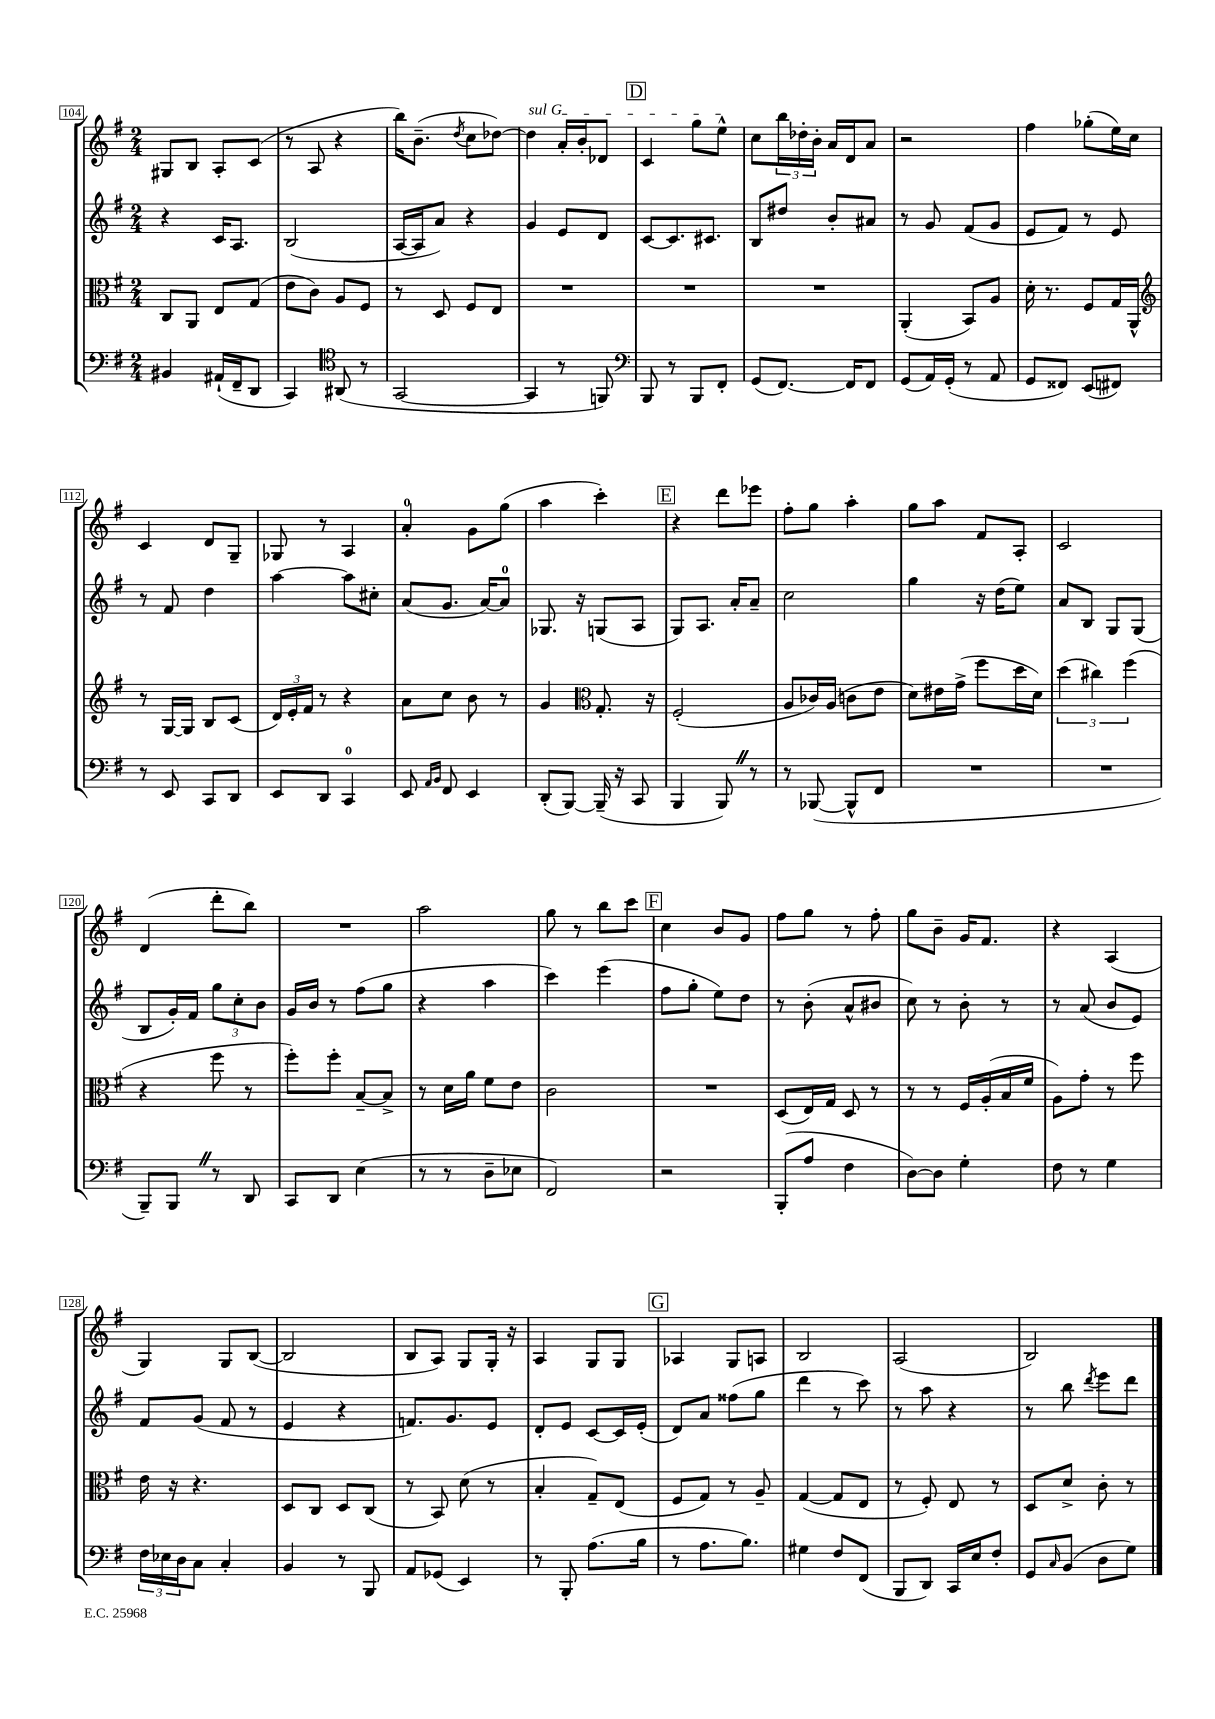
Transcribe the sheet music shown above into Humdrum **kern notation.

**kern	**kern	**kern	**kern
*part4	*part3	*part2	*part1
*staff4	*staff3	*staff2	*staff1
*clefF4	*clefC3	*clefG2	*clefG2
*k[f#]	*k[f#]	*k[f#]	*k[f#]
*M2/4	*M2/4	*M2/4	*M2/4
=104	=104	=104	=104
4BB#X/	8C/L	4r	8G#X/L
.	8AA/J	.	8B/J
(16AA#X`/LL	8E/L	16c/KL	8A'/L
16FF#~/J	.	8.A/J	.
8DD/J	(8G/J	.	(8c/J
=105	=105	=105	=105
4CC/)	8e\L	(2B/	8r
.	8c\J)	.	8A/
*clefC4	*	*	*
(8AA#X/	8A/L	.	4r
8r	8F#/J	.	.
=106	=106	=106	=106
[2GG/	8r	[16A/LL	16bb\KL)
.	.	16A/J]	(8.b~\J
.	8D/	8a/J)	.
.	.	.	8qdd/
.	8F#/L	4r	8cc\L
.	8E/J	.	[8dd-X\J)
=107	=107	=107	=107
!	!	!	!LO:TX:a:i:t=sul G
4GG/]	2r	4g/	4dd-\]
8r	.	8e/L	16a'/LL
.	.	.	16b'/J
8FFn/)	.	8d/J	8d-X/J
!!LO:REH:place=s1:t=D
=108	=108	=108	=108
*clefF4	*	*	*
8BBB/	2r	[8c/L	4c/
8r	.	8.c/]	.
8BBB/L	.	.	8gg\L
.	.	8.c#X/J	.
8FF#'/J	.	.	8ee^^\J
=109	=109	=109	=109
(8GG/L	2r	8B/L	8cc\L
[8.FF#/J)	.	8dd#X/J	24bb\L
.	.	.	24dd-X'\
.	.	.	24b'\JJ
.	.	8b'/L	16a/LL
16FF#/KL]	.	.	16d/J
8FF#/J	.	8a#X/J	8a/J
=110	=110	=110	=110
(8GG/L	(4AA'/	8r	2r
16AA/L)	.	8g/	.
(16GG'/JJ	.	.	.
8r	8BB/L)	(8f#/L	.
8AA/	8A/J	8g/J	.
=111	=111	=111	=111
8GG/L	16d'\	8e/L	4ff#\
.	8.r	.	.
8FF##X/J)	.	8f#/J)	.
(8EE/L	8F#/L	8r	(8gg-X'\L
8FF#X/J)	16G/L	8e/	16ee\L)
.	16AA^^/JJ	.	16cc\JJ
!!LO:LB:g=z
=112	=112	=112	=112
*	*clefG2	*	*
8r	8r	8r	4c/
8EE/	[16G/LL	8f#/	.
.	16G/JJ]	.	.
8CC/L	8B/L	4dd\	8d/L
8DD/J	(8c/J	.	8G~/J
=113	=113	=113	=113
8EE/L	24d/LL)	[4aa\	8G-X/
.	24e'/	.	.
.	24f#/JJ	.	.
8DD/J	8r	.	8r
4CC/	4r	8aa\L]	4A/
.	.	8cc#X'\J	.
=114	=114	=114	=114
8EE/	8a\L	(8a/L	4a'/
16qqAA/LL	.	.	.
16qqBB/JJ	.	.	.
8FF#/	8cc\J	8.g/J	.
4EE/	8b\	.	8g\L
.	.	[16a/KL)	.
.	8r	8a/J]	(8gg\J
=115	=115	=115	=115
(8DD'/L	4g/	8.G-X/	4aa\
[8BBB/J)	.	.	.
.	.	16r	.
*	*clefC3	*	*
(16BBB~/]	8.G'/	(8Gn/L	4ccc'\)
16r	.	.	.
8CC/	.	8A/J	.
.	16r	.	.
!!LO:REH:place=s1:t=E
=116	=116	=116	=116
4BBB/	(2F#'/	8G/L)	4r
.	.	8.A/J	.
8BBBZ/)	.	.	8ddd\L
.	.	16a'/KL	.
8r	.	8a~/J	8eee-X\J
=117	=117	=117	=117
8r	8A/L	2cc\	8ff#'\L
([8BBB-X/	16c-X/L)	.	8gg\J
.	(16A/JJ	.	.
8BBB-^^/L]	8cn\L	.	4aa'\
8FF#/J	8e\J	.	.
=118	=118	=118	=118
2r	8d\L)	4gg\	8gg\L
.	16e#X\L	.	8aa\J
.	(16g^\JJ	.	.
.	8ff#\L	16r	8f#/L
.	.	(16dd\KL	.
.	16dd\L	8ee\J)	8A'/J
.	16d\JJ)	.	.
=119	=119	=119	=119
2r	(6dd\	8a/L	2c/
.	.	8B/J	.
.	6cc#X\)	.	.
.	.	8G/L	.
.	(6ff#\	.	.
.	.	(8G/J	.
!!LO:LB:g=z
=120	=120	=120	=120
8BBB~/L)	4r	8B/L	(4d/
8BBBZ/J	.	16g'/L)	.
.	.	16f#/JJ	.
8r	8ff#\	12gg\L	8ddd'\L
.	.	12cc'\	.
8DD/	8r	.	8bb\J)
.	.	12b\J	.
=121	=121	=121	=121
8CC/L	8ff#'\L)	16g/LL	2r
.	.	16b/JJ	.
8DD/J	8ff#'\J	8r	.
(4E\	[8B~/L	(8ff#\L	.
.	8B^/J]	8gg\J	.
=122	=122	=122	=122
8r	8r	4r	2aa\
8r	16d\LL	.	.
.	16a\JJ	.	.
8D~\L	8f#\L	4aa\	.
8E-X\J	8e\J	.	.
=123	=123	=123	=123
2FF#/)	2c\	4ccc\)	8gg\
.	.	.	8r
.	.	(4eee\	8bb\L
.	.	.	8ccc\J
!!LO:REH:place=s1:t=F
=124	=124	=124	=124
2r	2r	8ff#\L	4cc\
.	.	8gg'\J	.
.	.	8ee\L)	8b/L
.	.	8dd\J	8g/J
=125	=125	=125	=125
(8BBB'/L	(8D/L	8r	8ff#\L
8A/J	16E/L)	(8b'\	8gg\J
.	16G/JJ	.	.
4F#\	8D/	8a^^/L	8r
.	8r	8b#X/J	8ff#'\
=126	=126	=126	=126
[8D\L)	8r	8cc\)	8gg\L
8D\J]	8r	8r	8b~\J
4G'\	16F#/LL	8b'\	16g/KL
.	(16A'/	.	8.f#/J
.	16B/	8r	.
.	16f#/JJ	.	.
=127	=127	=127	=127
8F#\	8A\L)	8r	4r
8r	8g'\J	(8a/	.
4G\	8r	8b/L	(4A/
.	8ff#\	8e/J)	.
!!LO:LB:g=z
=128	=128	=128	=128
24F#\LL	16e\	8f#/L	4G/)
24E-X\	.	.	.
.	16r	.	.
24D\J	.	.	.
8C\J	4.r	(8g/J	.
4C'/	.	8f#/	8G/L
.	.	8r	([8B/J
=129	=129	=129	=129
4BB/	8D/L	4e/	2B/]
.	8C/J	.	.
8r	8D/L	4r	.
8BBB/	(8C/J	.	.
=130	=130	=130	=130
8AA/L	8r	8.fn/L)	8B/L
(8GG-X/J	8BB/)	.	8A/J)
.	.	8.g/	.
4EE/)	(8d\	.	8G/L
.	8r	8e/J	16G'/Jk
.	.	.	16r
=131	=131	=131	=131
8r	4B'/	8d'/L	4A/
8BBB'/	.	8e/J	.
(8.A\L	8G~/L)	[8c/L	8G/L
.	(8E/J	16c/L]	8G/J
16B\Jk	.	(16e'/JJ	.
!!LO:REH:place=s1:t=G
=132	=132	=132	=132
8r	8F#/L	8d/L)	4A-X/
8.A\L	8G/J)	8a/J	.
.	8r	(8ff##X\L	8G/L
8.B\J)	.	.	.
.	8A~/	8gg\J	8An/J
=133	=133	=133	=133
4G#X\	([4G/	4ddd\	2B/
8F#/L	8G/L]	8r	.
(8FF#/J	8E/J	8ccc\)	.
=134	=134	=134	=134
8BBB/L	8r	8r	(2A/
8DD/J)	8F#'/)	8aa\	.
16CC/LL	8E/	4r	.
16E/J	.	.	.
8F#'/J	8r	.	.
=135	=135	=135	=135
8GG/L	8D/L	8r	2B/)
16qqC/	.	.	.
(8BB/J	8d^/J	8bb\	.
.	.	8qddd/	.
8D\L	8c'\	8eee\L	.
8G\J)	8r	8ddd\J	.
==	==	==	==
*-	*-	*-	*-
